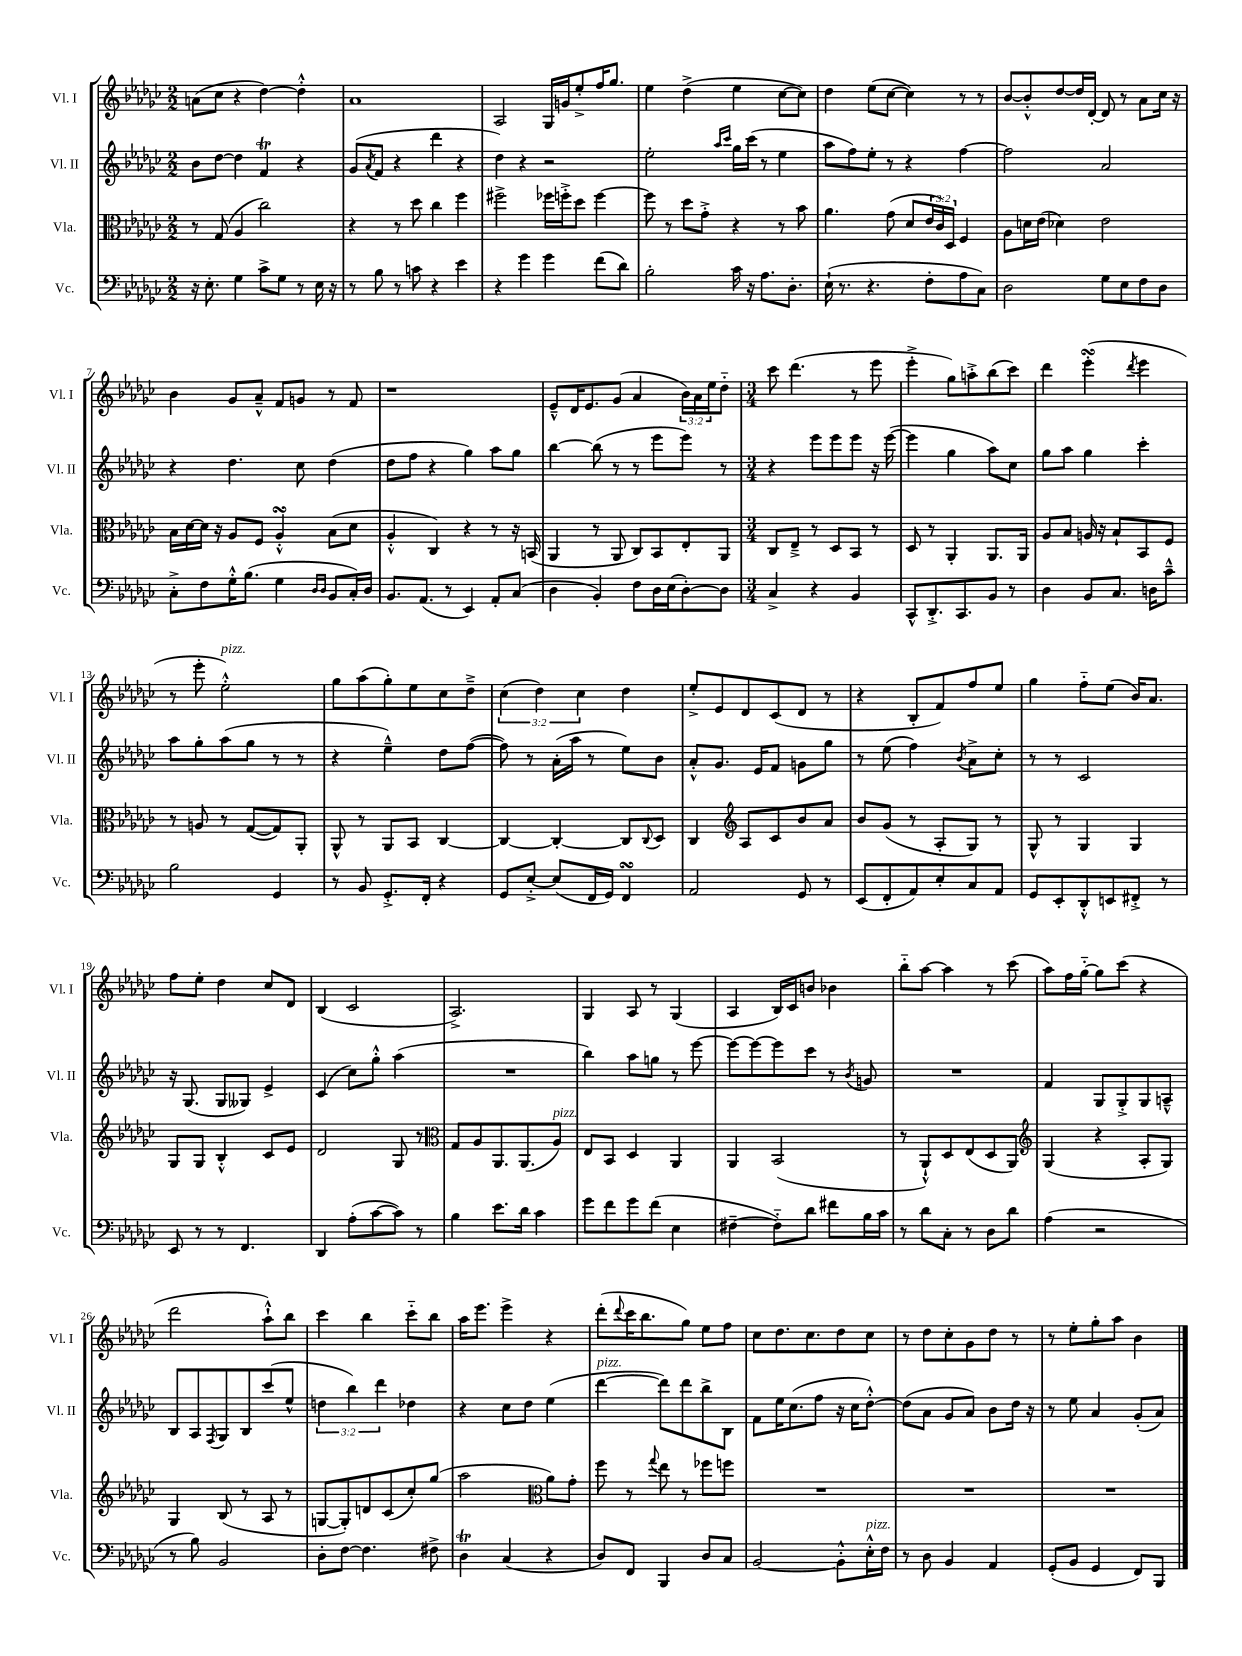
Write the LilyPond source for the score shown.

<<
\new StaffGroup <<
\new Staff = "s0" \with { instrumentName = "Vl. I" shortInstrumentName = "Vl. I" } {
    \clef treble \key ges \major \numericTimeSignature \time 2/2 \override Staff.TupletNumber.text = #tuplet-number::calc-fraction-text
    a'8( ces''8 r4 des''4~) des''4-.-^ |
    aes'1 |
    aes2 ges16 g'16 ees''8-.-> f''16 ges''8. |
    ees''4 des''4->( ees''4 ces''8~ ces''8) |
    des''4 ees''8( ces''8~ ces''4) r8 r8 |
    bes'8~ bes'8-.-^ des''8~ des''16 des'16~-. des'8 r8 aes'8 ces''16 r16 |
    bes'4 ges'8 aes'8---^ f'8 g'8 r8 f'8 |
    r1 |
    ees'8---^ des'16 ees'8. ges'8( aes'4 \tuplet 3/2 { bes'16) aes'16 ees''16 } des''8-_ |
    \numericTimeSignature \time 3/4 ces'''8 des'''4.( r8 ees'''8 |
    ees'''4-.-> ges''8) a''8-.-> bes''8( ces'''8) |
    des'''4 ees'''4-.\turn( \acciaccatura { des'''8 } ees'''4 |
    r8 ees'''8-. ees''2-.-^^\markup { \italic "pizz." }) |
    ges''8 aes''8( ges''8-.) ees''8 ces''8 des''8---> |
    \tuplet 3/2 { ces''4( des''4) ces''4 } des''4 |
    ees''8-.-> ees'8 des'8 ces'8( des'8 r8 |
    r4 bes8-. f'8) f''8 ees''8 |
    ges''4 f''8-_ ees''8( bes'16) aes'8. |
    f''8 ees''8-. des''4 ces''8 des'8 |
    bes4( ces'2 |
    aes2.->) |
    ges4 aes8 r8 ges4( |
    aes4 bes16) ces'16 b'8 bes'4 |
    bes''8-_ aes''8~ aes''4 r8 ces'''8( |
    aes''8) f''16 ges''16~-_ ges''8 ces'''8( r4 |
    des'''2 aes''8-!-^) bes''8 |
    ces'''4 bes''4 ces'''8-_ bes''8 |
    aes''16 ees'''8. ees'''4-> r4 |
    des'''8-.( \appoggiatura { des'''8 } ces'''16 bes''8. ges''8) ees''8 f''8 |
    ces''8 des''8. ces''8. des''8 ces''8 |
    r8 des''8 ces''8-. ges'8 des''8 r8 |
    r8 ees''8-. ges''8-. aes''8 bes'4 \bar "|." |
}
\new Staff = "s1" \with { instrumentName = "Vl. II" shortInstrumentName = "Vl. II" } {
    \clef treble \key ges \major \numericTimeSignature \time 2/2 \override Staff.TupletNumber.text = #tuplet-number::calc-fraction-text
    bes'8 des''8~ des''4 f'4\trill r4 |
    ges'8( \acciaccatura { aes'8 } f'8 r4 des'''4 r4 |
    des''4) r4 r2 |
    ees''2-. \grace { aes''16 ces'''16 } ges''16 ces'''16( r8 ees''4 |
    aes''8 f''8) ees''8-. r8 r4 f''4~ |
    f''2 aes'2 |
    r4 des''4. ces''8 des''4( |
    des''8 f''8 r4 ges''4) aes''8 ges''8 |
    bes''4~ bes''8( r8 r8 ees'''8 ees'''8) r8 |
    \numericTimeSignature \time 3/4 r4 ees'''8 ees'''8 ees'''8 r16 ees'''16~( |
    ees'''4 ges''4 aes''8) ces''8 |
    ges''8 aes''8 ges''4 ces'''4-. |
    aes''8 ges''8-. aes''8( ges''8 r8 r8 |
    r4 ees''4---^) des''8 f''8~( |
    f''8) r8 aes'16-.( aes''16 r8 ees''8) bes'8 |
    aes'8-.-^ ges'8. ees'16 f'8 g'8 ges''8 |
    r8 ees''8( f''4) \acciaccatura { bes'8 } aes'8-> ces''8-. |
    r8 r8 ces'2 |
    r16 ges8.( ges8 geses8) ees'4-> |
    ces'4( ces''8) ges''8-.-^ aes''4( |
    R2. |
    bes''4) aes''8 g''8 r8 ees'''8~ |
    ees'''8~ ees'''8~ ees'''8 ces'''8 r8 \acciaccatura { bes'8 } g'8 |
    R2. |
    f'4 ges8 ges8-.-> ges8 a8---^ |
    bes8 aes8 \acciaccatura { f8 } ges8 bes8 ces'''8( ees''8-^ |
    \tuplet 3/2 { d''4 bes''4) des'''4 } des''4 |
    r4 ces''8 des''8 ees''4( |
    des'''4~^\markup { \italic "pizz." } des'''8) des'''8 bes''8-> bes8 |
    f'8 ees''16 ces''8.( f''8 r16 ces''16 des''8~-.-^) |
    des''8( aes'8 ges'8 aes'8) bes'8 des''16 r16 |
    r8 ees''8 aes'4 ges'8-.( aes'8) \bar "|." |
}
\new Staff = "s2" \with { instrumentName = "Vla." shortInstrumentName = "Vla." } {
    \clef alto \key ges \major \numericTimeSignature \time 2/2 \override Staff.TupletNumber.text = #tuplet-number::calc-fraction-text
    r8 ges8( aes4 ces''2) |
    r4 r8 des''8 ces''4 f''4 |
    fis''2-> fes''16 f''16-.-> des''8 f''4~ |
    f''8 r8 des''8 ges'8-.-> r4 r8 bes'8 |
    aes'4. ges'8( des'8 \tuplet 3/2 { ees'16 ces'16) des16 } f4 |
    aes8 d'16 ees'16( des'4) ees'2 |
    bes16 des'16~ des'16 r16 aes8 f8 aes4-.-^\turn bes8( des'8 |
    aes4-.-^ ces4) r4 r8 r16 b,16( |
    aes,4 r8 aes,8 ces8) bes,8 ees8-. aes,8 |
    \numericTimeSignature \time 3/4 ces8 ees8---> r8 des8 bes,8 r8 |
    des8 r8 aes,4-. aes,8. aes,16 |
    aes8 bes8 a16 r16 bes8-! bes,8 f8 |
    r8 a8 r8 ges8~( ges8) aes,8-. |
    aes,8-^ r8 aes,8 bes,8 ces4~ |
    ces4~ ces4~-. ces8 \appoggiatura { ces8 } des8 |
    ces4 \clef treble aes8 ces'8 bes'8 aes'8 |
    bes'8 ges'8( r8 aes8-. ges8) r8 |
    ges8-^ r8 ges4 ges4 |
    ges8 ges8 bes4-.-^ ces'8 ees'8 |
    des'2 ges8 r8 |
    \clef alto ges8 aes8 aes,8. aes,8.( aes8^\markup { \italic "pizz." }) |
    ees8 bes,8 des4 aes,4 |
    aes,4 bes,2( |
    r8 aes,8-!-^) des8 ees8( des8 aes,8) |
    \clef treble ges4( r4 aes8-. ges8) |
    ges4 bes8( r8 aes8 r8 |
    g8~ g8-.) d'8 ces'8( ces''8-.) ges''8( |
    aes''2 \clef alto aes'8) ges'8-. |
    f''8 r8 \appoggiatura { ges''8 } ees''8 r8 fes''8 f''8 |
    R2. |
    R2. |
    R2. \bar "|." |
}
\new Staff = "s3" \with { instrumentName = "Vc." shortInstrumentName = "Vc." } {
    \clef bass \key ges \major \numericTimeSignature \time 2/2
    r16 ees8.-. ges4 ces'8-> ges8 r8 ees16 r16 |
    r8 bes8 r8 c'8 r4 ees'4 |
    r4 ges'4 ges'4 f'8( des'8) |
    bes2-. ces'16 r16 aes8. des8.-. |
    ees16-!( r8. r4. f8-. aes8 ces8) |
    des2 ges8 ees8 f8 des8 |
    ces8-.-> f8 ges16-.-^ bes8.( ges4 \grace { des16 des16 } bes,8 ces16-.) des16 |
    bes,8. aes,8.( r8 ees,4) aes,8-. ces8( |
    des4 bes,4-.) f8 des16 ees16( des8~-.) des8 |
    \numericTimeSignature \time 3/4 ces4-> r4 bes,4 |
    ces,8-^ des,8.-.-> ces,8. bes,8 r8 |
    des4 bes,8 ces8. d16 ces'8---^ |
    bes2 ges,4 |
    r8 bes,8 ges,8.-.-> f,16-. r4 |
    ges,8 ees8~-.-> ees8( f,16 ges,16) f,4\turn |
    aes,2 ges,8 r8 |
    ees,8( f,8-. aes,8) ees8-. ces8 aes,8 |
    ges,8 ees,8-. des,8-.-^ e,8 fis,8-.-> r8 |
    ees,8 r8 r8 f,4. |
    des,4 aes8-.( ces'8~ ces'8) r8 |
    bes4 ees'8. des'16 ces'4 |
    ges'8 f'8 ges'8 f'8( ees4 |
    fis4~-- fis8-_) des'8 fis'8 bes16 ces'16 |
    r8 des'8 ces8-. r8 des8 des'8 |
    aes4( r2 |
    r8 bes8) bes,2 |
    des8-. f8~ f4. fis8-> |
    des4\trill ces4( r4 |
    des8) f,8 bes,,4 des8 ces8 |
    bes,2~ bes,8-.-^ ees16-.-^^\markup { \italic "pizz." } f16 |
    r8 des8 bes,4 aes,4 |
    ges,8-.( bes,8 ges,4 f,8) bes,,8 \bar "|." |
}
>>
>>
